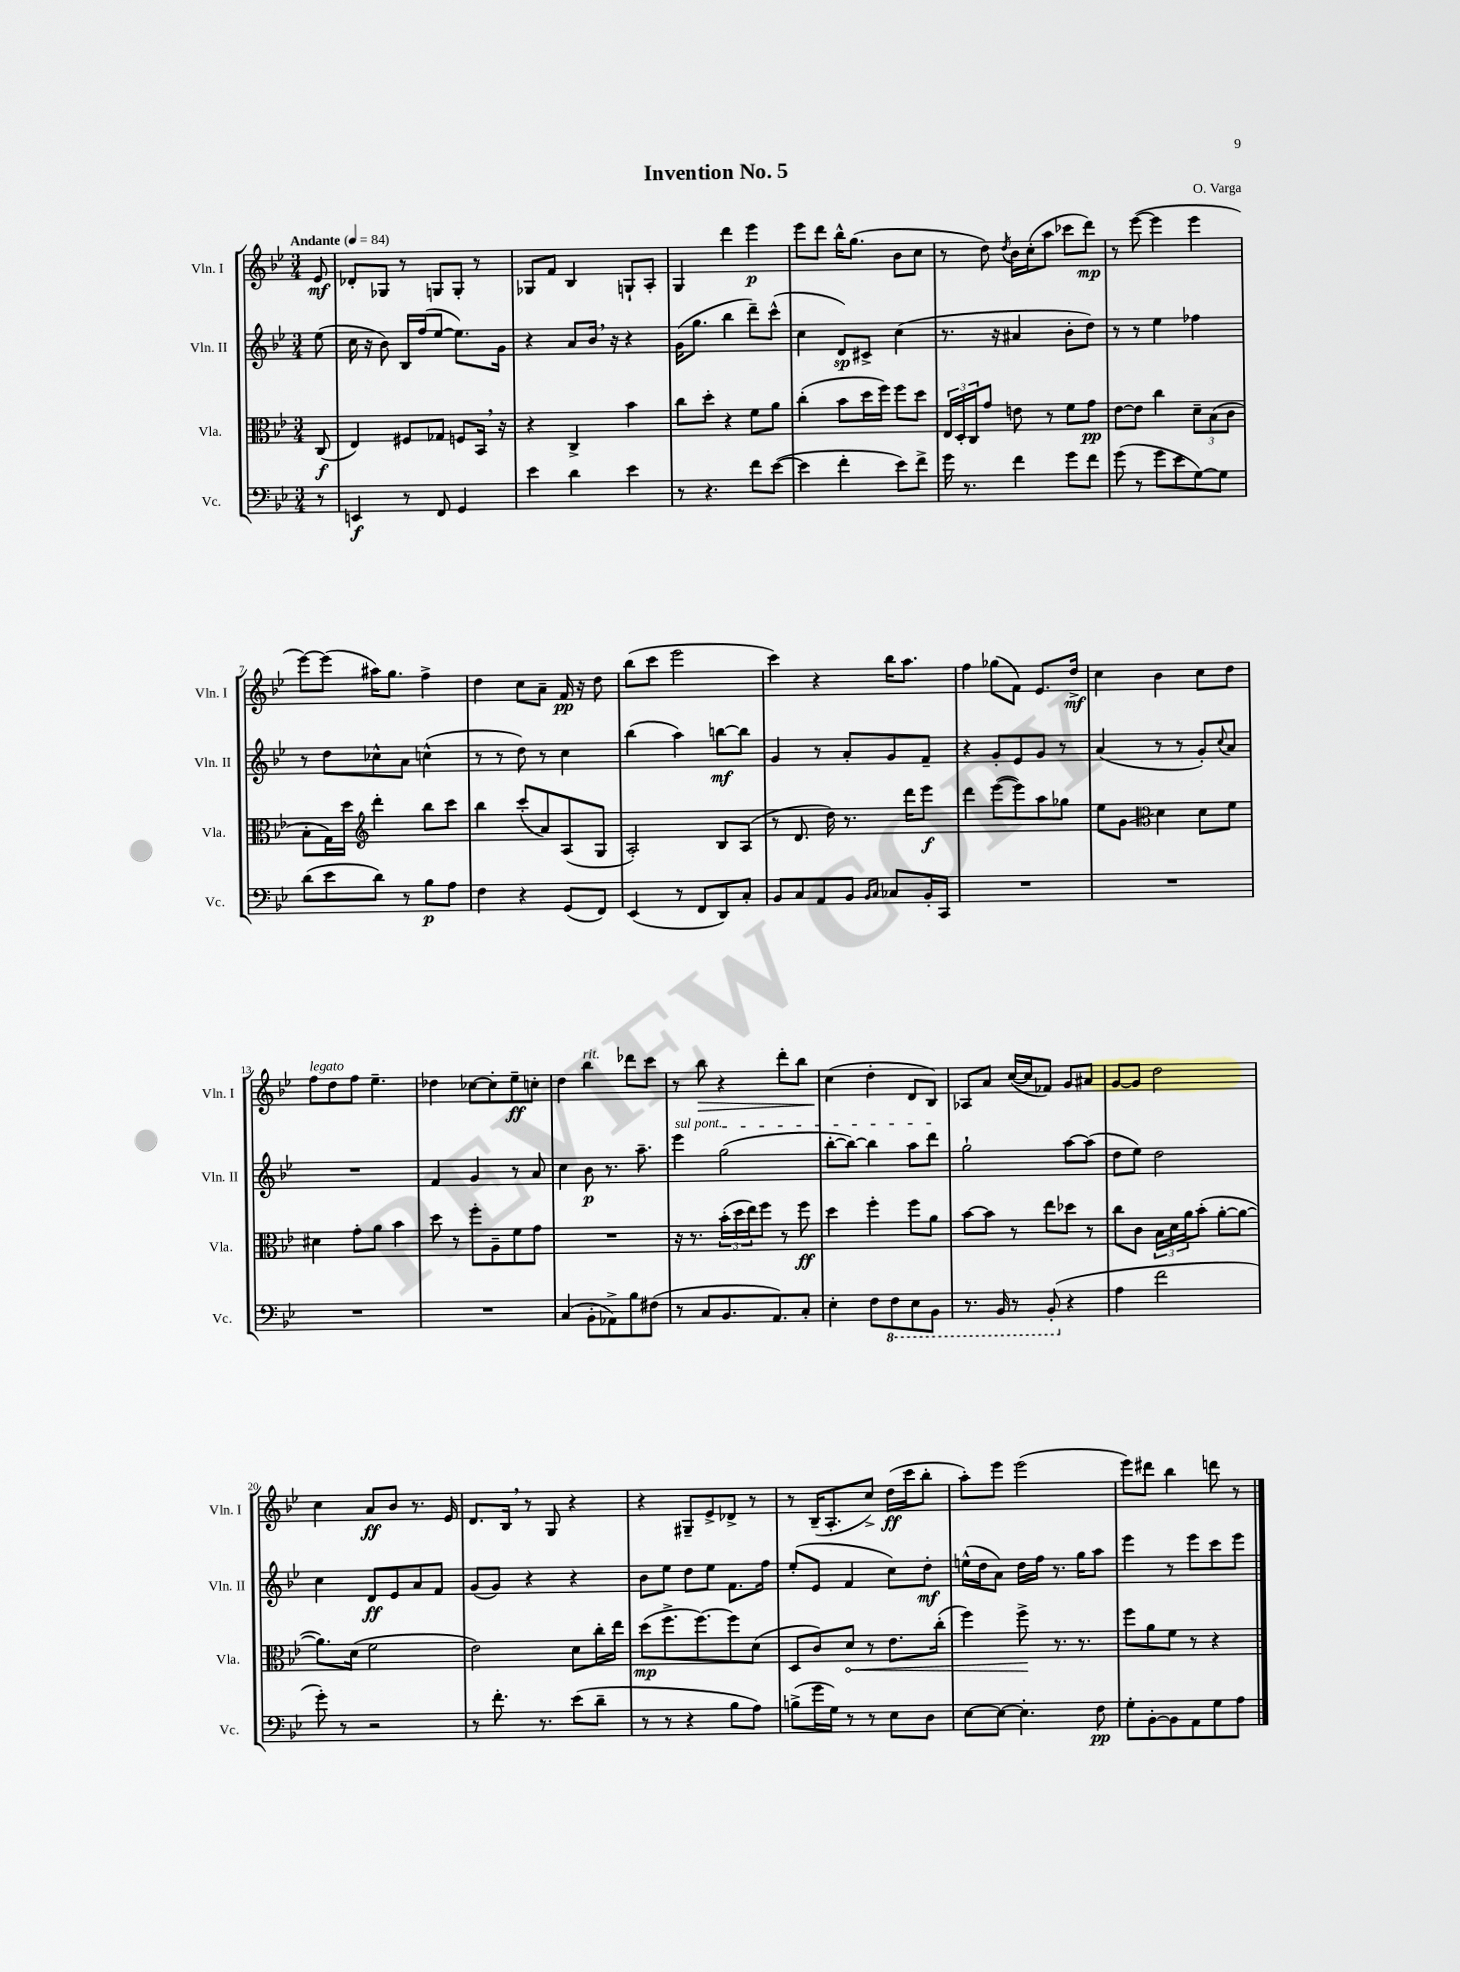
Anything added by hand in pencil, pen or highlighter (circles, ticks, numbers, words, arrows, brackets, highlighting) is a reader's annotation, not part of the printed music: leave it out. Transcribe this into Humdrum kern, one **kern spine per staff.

**kern	**kern	**kern	**kern
*staff4	*staff3	*staff2	*staff1
*clefF4	*clefC3	*clefG2	*clefG2
*k[b-e-]	*k[b-e-]	*k[b-e-]	*k[b-e-]
*M3/4	*M3/4	*M3/4	*M3/4
*MM84	*MM84	*MM84	*MM84
8r	(8C/	(8ee-\	8e-/
=	=	=	=
4EE/	4E-/)	16cc\	8d-'/L
.	.	16r	.
.	.	8b-\)	8G-/J
8r	8F#/L	16B-/LL	8r
.	.	(16ff/J	.
8FF/	8G-/J	[8ee-/J	8G/L
4GG/	8F/L	8.ee-\]L)	8G'/J
.	16BB-/Jk	.	8r
.	16r	16g\Jk	.
=	=	=	=
4e-\	4r	4r	8G-/L
.	.	.	8f/J
4d\	4C^/	8a/L	4B-/
.	.	16b-/Jk	.
.	.	16r	.
4e-\	4b-\	4r	8G`/L
.	.	.	8A'/J
=	=	=	=
8r	8cc\L	(16g\LK	4G/
.	.	8.gg\J	.
4.r	8dd'\J	.	.
.	4r	4bb-\	4ddd\
8f\L	8f\L	8ddd~\L)	4eee-\
([8e-\J	8a\J	(8ccc^^\J	.
=	=	=	=
4e-\]	(4cc'\	4cc\	8eee-\L
.	.	.	8ddd\J
4f'\	8b-\L	8d/L)	16bb-^^\LK
.	.	.	(8.gg\J
.	16dd\L	8c#^/J	.
.	16ff\JJ)	.	.
8e-\L)	8ff\L	(4cc\	8b-\L
8f^\J	8dd\J	.	8cc\J
=	=	=	=
16g\	24E-/LL	8.r	8r
.	24D'/	.	.
8.r	.	.	.
.	24C/J	.	.
.	8g/J	.	8dd\)
.	.	16r	.
.	.	.	8qdd/
4f\	8e\	4a#/	16b-\LL
.	.	.	(16cc'\J
.	8r	.	8aa\J
8g\L	8f\L	8b-'\L	8ccc-\L
8f\J	8g\J	8dd\J)	8ddd\J)
=	=	=	=
(8g\	[8e-\L	8r	8r
8r	8e-\]J	8r	([8eee-\
8g\L	4cc\	4ee-\	4eee-\]
8e-\	.	.	.
[8G\)	12d~\L	4ff-\	4eee-\
.	(12B-\	.	.
8G\]J	.	.	.
.	12c\J	.	.
=	=	=	=
(8d\L	8B-'\L	8r	[8eee-\L)
8e-\	16G\L)	8dd\L	(8eee-\]J
.	16dd\JJ	.	.
*	*clefG2	*	*
8d\J)	4ddd'\	8cc-^^\	16aa#\LK)
.	.	.	8.gg\J
8r	.	8a\J	.
8B-\L	8bb-\L	(4cc^^\	4ff^\
8A\J	8ccc\J	.	.
=	=	=	=
4F\	4bb-\	8r	4dd\
.	.	8r	.
4r	(8ccc'/L	8dd\)	8cc\L
.	8a/)	8r	8a~\J
(8GG/L	(8A/	4cc\	16f/
.	.	.	16r
8FF/J)	8G/J	.	8dd\
=	=	=	=
(4EE-/	2A'/)	(4bb-\	(8bb-\L
.	.	.	8ccc\J
8r	.	4aa\)	2eee-\
8FF/L	.	.	.
8DD/)	8B-/L	[8bb\L	.
8C'/J	(8A/J	8bb\]J	.
=	=	=	=
8BB-/L	8r	4g/	4ccc\)
8C/	8.d/	.	.
8AA/	.	8r	4r
.	16dd\)	.	.
8BB-/J	8.r	8a'/L	.
16qqBB-/LL	.	.	.
16qqC/JJ	.	.	.
8C-/L	.	8g/	16bb-\LK
.	16ddd\LK	.	8.aa\J
16BB-'/L	8eee-\J	8f~/J	.
16CC/JJ	.	.	.
=	=	=	=
2.r	4ddd\	4r	4ff\
.	([8eee-\L	8g'/L	(8gg-\L
.	8eee-\])	8e-/	8f\J)
.	8aa\	8g/J	8.e-/L
.	8gg-\J	8r	.
.	.	.	16dd^/Jk
=	=	=	=
2.r	8ee-\L	(4a/	4cc\
.	8g\J	.	.
*	*clefC3	*	*
.	4d\	8r	4b-\
.	.	8r	.
.	8d\L	8g'/L)	8cc\L
.	.	8qqcc/	.
.	8f\J	8a/J	8dd\J
=	=	=	=
2.r	4d#\	2.r	8ff\L
.	.	.	8dd\
.	8g'\L	.	8ff\J
.	8a\J	.	4.ee-~\
.	4b-\	.	.
=	=	=	=
2.r	8dd\	4f/	4dd-\
.	8r	.	.
.	8ff'\L	4g/	[8cc-\L
.	8A~\	.	8cc-'\]
.	8f\	8r	8ee-~\
.	8g\J	8a/	8cc'\J
=	=	=	=
(4C/	2.r	4cc\	4dd\
8BB-'\L	.	8b-\	4bb-\
8AA-^\)	.	8.r	.
8B-\	.	.	8ddd-\L
.	.	8.aa~\	.
(8F#\J	.	.	8ccc\J
=	=	=	=
8r	16r	4eee-\	8r
.	8.r	.	.
8C/L	.	.	8bb-\
8.BB-/	(24b-'\LL	(2gg\	4r
.	24dd\	.	.
.	24ee-\J)	.	.
.	8ff\J	.	.
8.AA/)	.	.	.
.	8r	.	8ddd'\L
8C'/J	8ff\	.	8bb-\J
=	=	=	=
4E-'\	4dd\	[8bb-'\L	(4cc\
.	.	8bb-\_J)	.
8F\L	4ff'\	4bb-\]	4dd'\
8FF\	.	.	.
8EE-\	8ff\L	8aa\L	8d/L
8BBB-\J	8a\J	8ddd\J	8B-/J)
=	=	=	=
8.r	[8b-\L	2gg`\	8A-/L
.	8b-\]J	.	8a/J
16BBB-/	.	.	.
8r	8r	.	([16cc/LL
.	.	.	16cc/]J
(8BBB-'/	8ee-\L	.	8f-/J)
4r	8dd-\J	[8aa\L	8g/L
.	8r	(8aa\]J	8a#/J
=	=	=	=
4A\	8cc\L	8dd\L	[8g/L
.	8c\J	8ee-\J)	8g/]J
2f\	24B-\LL	2dd\	2dd\
.	24d\	.	.
.	24a\J	.	.
.	(8b-'\J	.	.
.	[8a'\L	.	.
.	8a\_J	.	.
=	=	=	=
8g'\)	8.a\]L)	4cc\	4cc\
8r	.	.	.
.	(16d\Jk	.	.
2r	2f\	8d/L	8a/L
.	.	8e-/	8b-/J
.	.	8a/	8.r
.	.	8f/J	.
.	.	.	16e-/
=	=	=	=
8r	2e-\)	(8g/L	8.d/L
8.f'\	.	8g/J)	.
.	.	.	16B-/Jk
.	.	4r	8r
8.r	.	.	.
.	.	.	8G/
(8e-\L	8d\L	4r	4r
8d~\J	16cc'\L	.	.
.	16ee-\JJ	.	.
=	=	=	=
8r	(8dd\L	8b-\L	4r
8r	8.ff^\	8ee-\J	.
4r	.	8dd\L	8G#~/L
.	[8.ff\)	.	.
.	.	8ee-\J	8e-^/
8B-\L	8ff\]	8.f\L	8d-^/J
8A\J)	(8d\J	.	8r
.	.	16ff\Jk	.
=	=	=	=
(8B^\L	8D/L	(8ee-'/L	8r
16g\L	8c/)	8e-/J	(16B-~/LK
16G\JJ)	.	.	8.A'/
8r	8d/J	4f/	.
8r	8r	.	8cc^/J)
8E-\L	8.e-\L	8cc\L)	(16dd\LL
.	.	.	16ccc\J
8D\J	.	8dd'\J	8bb-'\J
.	(16cc'\Jk	.	.
=	=	=	=
[8E-\L	4ff\)	(16ee^^\LL	8aa'\L)
.	.	16dd\J	.
8E-\_J	.	8a\J)	8eee-\J
4.E-'\]	8ff^\	16dd\LL	(2eee-\
.	.	16ff\JJ	.
.	8.r	8.r	.
.	8.r	16gg\LK	.
8F\	.	8aa\J	.
=	=	=	=
8G'\L	8ff\L	4eee-\	8eee-\L)
[8BB-'\	8a\	.	8ddd#\J
8BB-\]	8f\J	8r	4bb-\
8AA\	8r	8eee-\L	.
8G\	4r	8ccc\	8ddd\
8A\J	.	8eee-\J	8r
==	==	==	==
*-	*-	*-	*-
